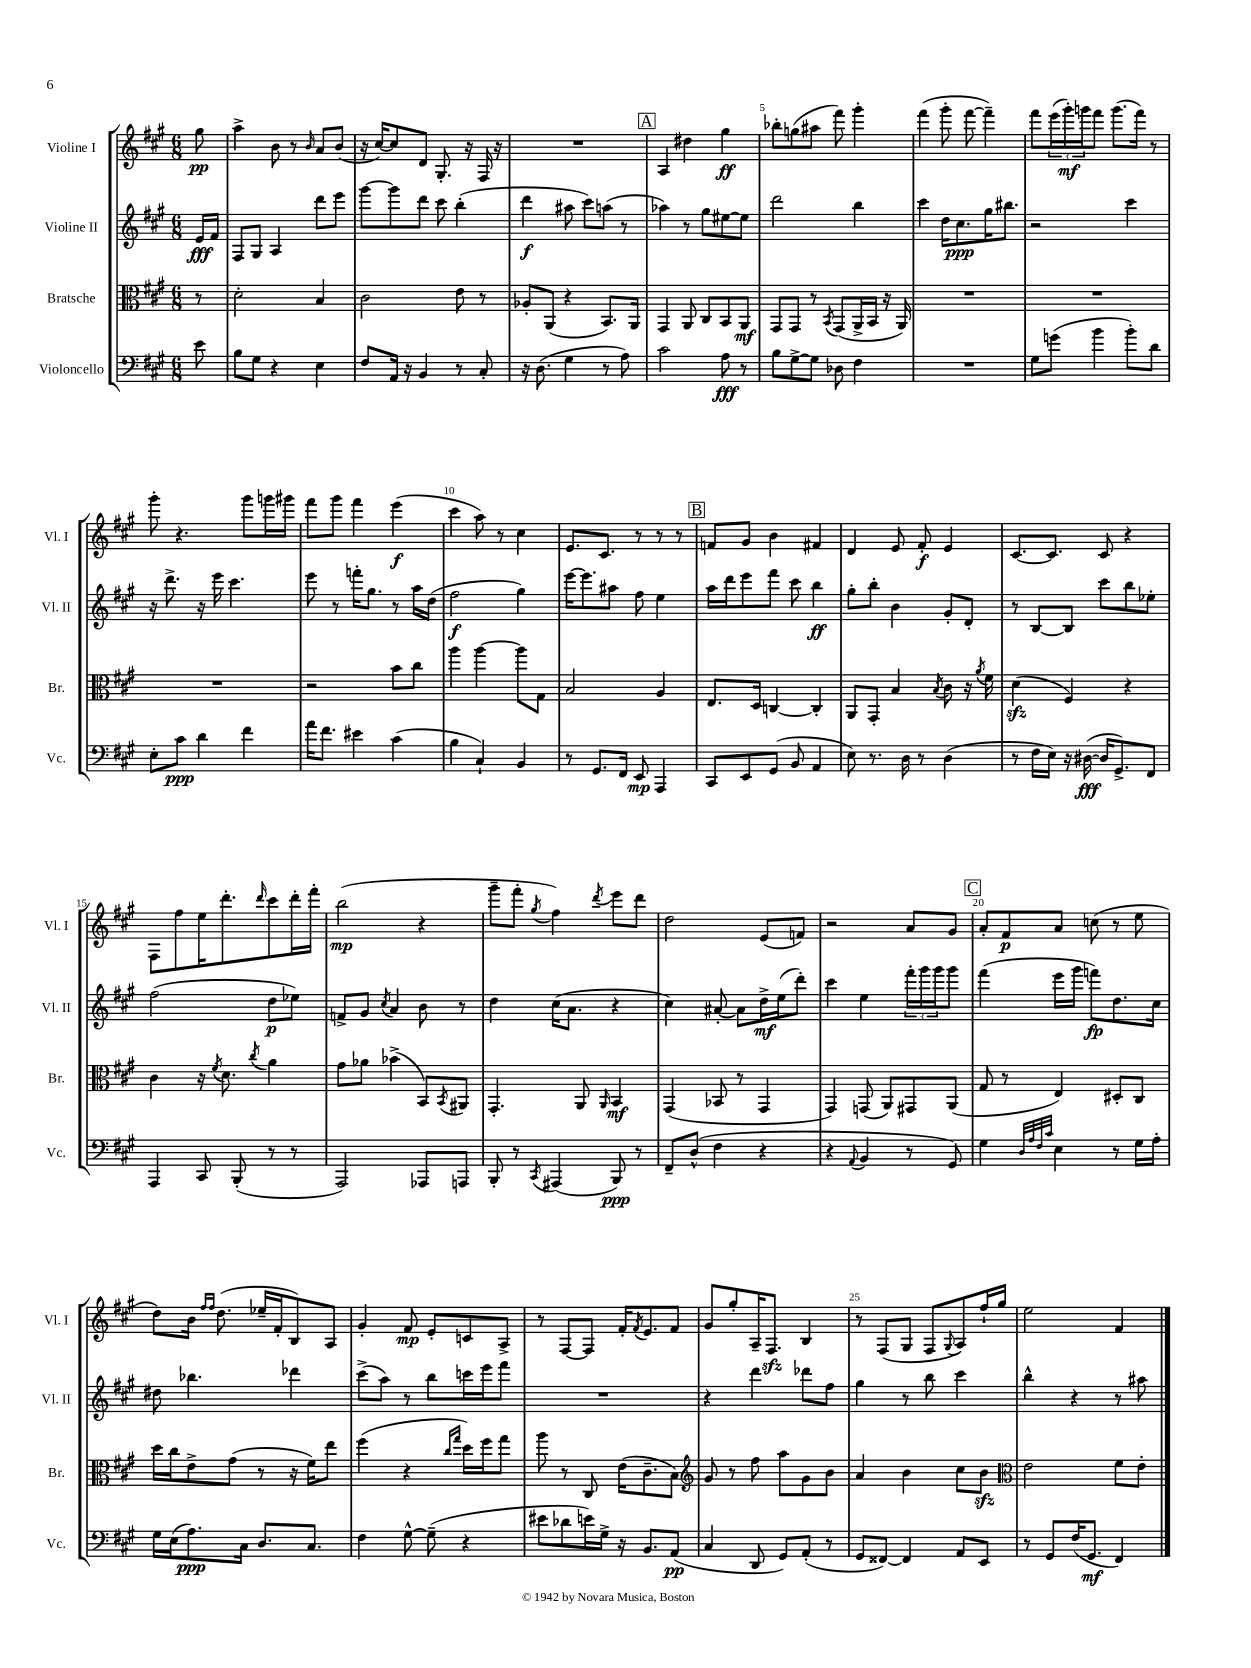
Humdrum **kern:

**kern	**dynam	**kern	**dynam	**kern	**dynam	**kern	**dynam
*part4	*part4	*part3	*part3	*part2	*part2	*part1	*part1
*staff4	*staff4	*staff3	*staff3	*staff2	*staff2	*staff1	*staff1
*I"Violoncello	*	*I"Bratsche	*	*I"Violine II	*	*I"Violine I	*
*I'Vc.	*	*I'Br.	*	*I'Vl. II	*	*I'Vl. I	*
*clefF4	*	*clefC3	*	*clefG2	*	*clefG2	*
*k[f#c#g#]	*	*k[f#c#g#]	*	*k[f#c#g#]	*	*k[f#c#g#]	*
*M6/8	*	*M6/8	*	*M6/8	*	*M6/8	*
=	=	=	=	=	=	=	=
8e\	.	8r	.	16e/LL	fff	8gg#\	pp
.	.	.	.	16f#/JJ	.	.	.
=1	=1	=1	=1	=1	=1	=1	=1
8B\L	.	2d'\	.	8F#/L	.	4aa^\	.
8G#\J	.	.	.	8G#/J	.	.	.
4r	.	.	.	4A/	.	8b\	.
.	.	.	.	.	.	8r	.
.	.	.	.	.	.	16qqb/	.
4E\	.	4B/	.	8ddd\L	.	8a/L	.
.	.	.	.	8eee\J	.	(8b/J	.
=2	=2	=2	=2	=2	=2	=2	=2
8F#/L	.	2c#\	.	[8ggg#\L	.	16r	.
.	.	.	.	.	.	[16cc#/KL)	.
16AA/Jk	.	.	.	8ggg#\]	.	8cc#/]	.
16r	.	.	.	.	.	.	.
4BB/	.	.	.	8ddd\J	.	8d/J	.
.	.	.	.	8ccc#\	.	8.G#'/	.
8r	.	8e\	.	(4bb'\	.	.	.
.	.	.	.	.	.	16r	.
8C#'/	.	8r	.	.	.	16F#/	.
.	.	.	.	.	.	16r	.
=3	=3	=3	=3	=3	=3	=3	=3
16r	.	8A-X'/L	.	4ddd\	f	2.r	.
(8.D\	.	.	.	.	.	.	.
.	.	(8AA/J	.	.	.	.	.
4G#\	.	4r	.	8aa#X\	.	.	.
.	.	.	.	8ccc#\L)	.	.	.
8r	.	8.BB/L)	.	(8aan\J	.	.	.
8A\)	.	.	.	8r	.	.	.
.	.	16AA/Jk	.	.	.	.	.
!!LO:REH:place=s1:t=A
=4	=4	=4	=4	=4	=4	=4	=4
2c#\	.	4GG#/	.	4aa-X\)	.	4A/	.
.	.	8AA/	.	8r	.	4dd#X\	.
.	.	8C#/L	.	8gg#\L	.	.	.
8A\	fff	8BB/	.	[8ee#X\	.	4gg#\	ff
8r	.	8AA/J	mf	8ee#\J]	.	.	.
=5	=5	=5	=5	=5	=5	=5	=5
8B\L	.	8GG#/L	.	2ddd\	.	8bb-X'\L	.
[8G#^\	.	8GG#/J	.	.	.	(8ggn\	.
8G#\J]	.	8r	.	.	.	8aa#X\J	.
.	.	8qBB/	.	.	.	.	.
8D-X\	.	(8GG#/L	.	.	.	8fff#\)	.
4F#\	.	16AA^/L	.	4bb\	.	4ggg#'\	.
.	.	16BB/JJ	.	.	.	.	.
.	.	16r	.	.	.	.	.
.	.	16AA/)	.	.	.	.	.
=6	=6	=6	=6	=6	=6	=6	=6
2.r	.	2.r	.	4ccc#\	.	(4fff#\	.
.	.	.	.	16dd\KL	.	8ggg#'\	.
.	.	.	.	8.cc#\	ppp	.	.
.	.	.	.	.	.	[8fff#\	.
.	.	.	.	16gg#\K	.	4fff#~\])	.
.	.	.	.	8.bb#X\J	.	.	.
=7	=7	=7	=7	=7	=7	=7	=7
8G#\L	.	2.r	.	2r	.	8fff#\L	.
(8gn\J	.	.	.	.	.	(24eee\L	.
.	.	.	.	.	.	24ggg#'\)	mf
.	.	.	.	.	.	24gggn\J	.
4b\	.	.	.	.	.	8fff#\J	.
.	.	.	.	.	.	(8.ggg\L	.
8b'\L)	.	.	.	4ccc#\	.	.	.
.	.	.	.	.	.	16fff#\Jk)	.
8d\J	.	.	.	.	.	8r	.
!!LO:LB:g=z
=8	=8	=8	=8	=8	=8	=8	=8
8E'\L	.	2.r	.	16r	.	8ggg#'\	.
.	.	.	.	8.ddd^\	.	.	.
8c#\J	ppp	.	.	.	.	4.r	.
4d\	.	.	.	16r	.	.	.
.	.	.	.	16eee\	.	.	.
.	.	.	.	4.ccc#\	.	.	.
4f#\	.	.	.	.	.	8ggg#\L	.
.	.	.	.	.	.	16gggn\L	.
.	.	.	.	.	.	16ggg#X\JJ	.
=9	=9	=9	=9	=9	=9	=9	=9
16a\KL	.	2r	.	8eee\	.	8fff#\L	.
8.f#\J	.	.	.	.	.	.	.
.	.	.	.	8r	.	8ggg#\J	.
4e#X\	.	.	.	16fffn'\KL	.	4fff#\	.
.	.	.	.	8.gg#\J	.	.	.
(4c#\	.	8b\L	.	8r	.	(4eee\	f
.	.	8cc#\J	.	16aa\LL	.	.	.
.	.	.	.	(16dd\JJ	.	.	.
=10	=10	=10	=10	=10	=10	=10	=10
4B\	.	4aa\	.	2ff#\	f	4ccc#\	.
4C#`/)	.	[4aa\	.	.	.	8aa\)	.
.	.	.	.	.	.	8r	.
4BB/	.	8aa\L]	.	4gg#\)	.	4cc#\	.
.	.	8G#\J	.	.	.	.	.
=11	=11	=11	=11	=11	=11	=11	=11
8r	.	2B/	.	[16eee\KL	.	8.e/L	.
.	.	.	.	8.eee\]	.	.	.
8.GG#/L	.	.	.	.	.	.	.
.	.	.	.	.	.	8.c#/J	.
.	.	.	.	8aa#X\J	.	.	.
16FF#/Jk	.	.	.	.	.	.	.
8EE/	mp	.	.	8ff#\	.	8r	.
4AAA/	.	4A/	.	4ee\	.	8r	.
.	.	.	.	.	.	8r	.
!!LO:REH:place=s1:t=B
=12	=12	=12	=12	=12	=12	=12	=12
8CC#/L	.	8.E/L	.	16aa\LL	.	8fn/L	.
.	.	.	.	16ddd\J	.	.	.
8EE/	.	.	.	8eee\	.	8g#/J	.
.	.	16D/Jk	.	.	.	.	.
(8GG#/J	.	[4Cn/	.	8fff#\J	.	4b\	.
8BB/	.	.	.	8ccc#\	.	.	.
4AA/	.	4C'/]	.	4bb\	ff	4f#X/	.
=13	=13	=13	=13	=13	=13	=13	=13
8E\)	.	8AA/L	.	8gg#'\L	.	4d/	.
8.r	.	8GG#'/J	.	8bb'\J	.	.	.
.	.	4B/	.	4b\	.	8e/	.
16D\	.	.	.	.	.	.	.
8r	.	.	.	.	.	8f#'/	f
.	.	8qB/	.	.	.	.	.
(4D\	.	8c#\	.	8g#'/L	.	4e/	.
.	.	16r	.	8d'/J	.	.	.
.	.	8qa/	.	.	.	.	.
.	.	16f#\	.	.	.	.	.
=14	=14	=14	=14	=14	=14	=14	=14
8r	.	(4dzz\	.	8r	.	[8.c#/L	.
16F#\LL	.	.	.	[8B/L	.	.	.
16E\JJ)	.	.	.	.	.	8.c#/J]	.
16r	.	4F#/)	.	8B/J]	.	.	.
([16D#X\	fff	.	.	.	.	.	.
16D#/KL]	.	.	.	8ccc#\L	.	8c#/	.
8.GG#^/)	.	.	.	.	.	.	.
.	.	4r	.	8bb\	.	4r	.
8FF#/J	.	.	.	8ee-X'\J	.	.	.
!!LO:LB:g=z
=15	=15	=15	=15	=15	=15	=15	=15
4AAA/	.	4c#\	.	(2ff#\	.	8F#\L	.
.	.	.	.	.	.	8ff#\	.
8CC#/	.	16r	.	.	.	16ee\K	.
.	.	8qf#/	.	.	.	.	.
.	.	8.d\	.	.	.	8.ddd'\	.
(8BBB'/	.	.	.	.	.	.	.
.	.	8qcc#/	.	.	.	16qqddd/	.
8r	.	4a\	.	8dd\L	p	8ccc#\	.
8r	.	.	.	8ee-X\J)	.	16ddd'\L	.
.	.	.	.	.	.	16fff#'\JJ	.
=16	=16	=16	=16	=16	=16	=16	=16
2AAA/)	.	8g#\L	.	8fn^/L	.	(2bb\	mp
.	.	8a-X\J	.	8g#/J	.	.	.
.	.	.	.	8qcc#/	.	.	.
.	.	(4b-X^\	.	4a/	.	.	.
8AAA-X/L	.	8BB/L)	.	8b\	.	4r	.
.	.	8qBB/	.	.	.	.	.
8AAAn/J	.	8AA#X/J	.	8r	.	.	.
=17	=17	=17	=17	=17	=17	=17	=17
8BBB'/	.	4.GG#'/	.	4dd\	.	8ggg#~\L	.
8r	.	.	.	.	.	8fff#'\J	.
8qCC#/	.	.	.	.	.	8qgg#/	.
(4AAA#X/	.	.	.	(16cc#\KL	.	4ff#\)	.
.	.	.	.	8.a\J	.	.	.
.	.	8AA/	.	.	.	.	.
.	.	16qqAA/	.	.	.	8qddd/	.
8BBB/)	ppp	4BB/	mf	4r	.	8eee\L	.
8r	.	.	.	.	.	8ddd\J	.
=18	=18	=18	=18	=18	=18	=18	=18
8FF#~/L	.	(4GG#/	.	4cc#\)	.	2dd\	.
(8D^^/J	.	.	.	.	.	.	.
4F#\	.	8BB-X/	.	[8a#X'/	.	.	.
.	.	8r	.	8a#\L]	.	.	.
4r	.	4GG#/	.	16dd^\L	mf	(8e/L	.
.	.	.	.	(16ee\J	.	.	.
.	.	.	.	8ddd'\J)	.	8fn/J)	.
=19	=19	=19	=19	=19	=19	=19	=19
4r	.	4GG#/)	.	4ccc#\	.	2r	.
8qqAA/	.	.	.	.	.	.	.
4BB/	.	(8GGn/	.	4ee\	.	.	.
.	.	8AA/L)	.	.	.	.	.
8r	.	8GG#X/	.	24fff#'\LL	.	8a/L	.
.	.	.	.	24ggg#\	.	.	.
.	.	.	.	24ggg#\J	.	.	.
8GG#/)	.	(8AA/J	.	8ggg#\J	.	8g#/J	.
!!LO:REH:place=s1:t=C
=20	=20	=20	=20	=20	=20	=20	=20
4G#\	.	8G#/	.	(4fff#\	.	8a'/L	.
.	.	8r	.	.	.	8f#/	p
32qqD/LLL	.	.	.	.	.	.	.
32qqA/	.	.	.	.	.	.	.
32qqF#/	.	.	.	.	.	.	.
32qqc#/JJJ	.	.	.	.	.	.	.
4E\	.	4E/)	.	16eee\LL	.	8a/J	.
.	.	.	.	16ggg#\JJ	.	.	.
.	.	.	.	8fffn\L)	fp	(8ccn\	.
8r	.	8D#X'/L	.	8.dd\	.	8r	.
16G#\LL	.	8C#/J	.	.	.	8ee\	.
16A'\JJ	.	.	.	16cc#\Jk	.	.	.
!!LO:LB:g=z
=21	=21	=21	=21	=21	=21	=21	=21
16G#\LL	.	16dd\LL	.	8dd#X\	.	8dd\L)	.
(16E\J	.	16cc#\J	.	.	.	.	.
8.A\)	ppp	8e^\	.	4.bb-X\	.	16b\Jk	.
.	.	.	.	.	.	16qqff#/LL	.
.	.	.	.	.	.	16qqff#/JJ	.
.	.	.	.	.	.	(8.dd\	.
.	.	(8g#\J	.	.	.	.	.
16C#\Jk	.	.	.	.	.	.	.
8.D/L	.	8r	.	.	.	16ee-X~/LL	.
.	.	.	.	.	.	16f#'/J	.
.	.	16r	.	4ddd-X\	.	8B/)	.
8.C#/J	.	16f#\KL)	.	.	.	.	.
.	.	8ee\J	.	.	.	8A/J	.
=22	=22	=22	=22	=22	=22	=22	=22
4F#\	.	(4ff#\	.	(8ccc#^\L	.	4g#'/	.
.	.	.	.	8aa\J)	.	.	.
[8G#^^\	.	4r	.	8r	.	8f#/	mp
(8G#~\]	.	.	.	8bb\L	.	8e'/L	.
.	.	16qqcc#/LL	.	.	.	.	.
.	.	16qqgg#/JJ	.	.	.	.	.
4r	.	16dd\LL)	.	16cccn\L	.	8cn/	.
.	.	16ff#\J	.	16eee\J	.	.	.
.	.	8gg#\J	.	8fff#\J	.	8A^/J	.
=23	=23	=23	=23	=23	=23	=23	=23
8e#X\L	.	8aa\	.	2.r	.	8r	.
8d-X\	.	8r	.	.	.	[8F#/L	.
16en\L)	.	8C#/	.	.	.	8F#/J]	.
16G#^\JJ	.	.	.	.	.	.	.
16r	.	(16e\KL	.	.	.	16f#'/KL	.
.	.	.	.	.	.	8qf#/	.
8.BB/L	.	8.c#~\	.	.	.	8.e/	.
(8AA/J	pp	8B\J)	.	.	.	8f#/J	.
=24	=24	=24	=24	=24	=24	=24	=24
*	*	*clefG2	*	*	*	*	*
4C#/	.	8g#/	.	4r	.	8g#/L	.
.	.	8r	.	.	.	8gg#'/	.
8DD/	.	8ff#\	.	4ddd\	.	16A~/K	.
.	.	.	.	.	.	8.F#zz/J	.
8GG#/L)	.	8aa\L	.	.	.	.	.
(8AA'/J	.	8g#\	.	8ddd-X\L	.	4B/	.
8r	.	8b\J	.	8ff#\J	.	.	.
=25	=25	=25	=25	=25	=25	=25	=25
8GG#/L	.	4a/	.	4gg#\	.	8r	.
[8FF##X/J)	.	.	.	.	.	(8F#/L	.
4FF##/]	.	4b\	.	8r	.	8G#/J	.
.	.	.	.	8bb\	.	8F#/L	.
.	.	.	.	.	.	8qqG#/	.
8AA/L	.	8cc#\L	.	4ccc#\	.	8A/)	.
8EE/J	.	8bzz\J	.	.	.	16ff#`/L	.
.	.	.	.	.	.	16gg#/JJ	.
=26	=26	=26	=26	=26	=26	=26	=26
*	*	*clefC3	*	*	*	*	*
8r	.	2e\	.	4bb^^\	.	2ee\	.
8GG#/L	.	.	.	.	.	.	.
(16F#/K	.	.	.	4r	.	.	.
8.GG#/J	mf	.	.	.	.	.	.
4FF#/)	.	8f#\L	.	8r	.	4f#/	.
.	.	8e'\J	.	8aa#X\	.	.	.
==	==	==	==	==	==	==	==
*-	*-	*-	*-	*-	*-	*-	*-
